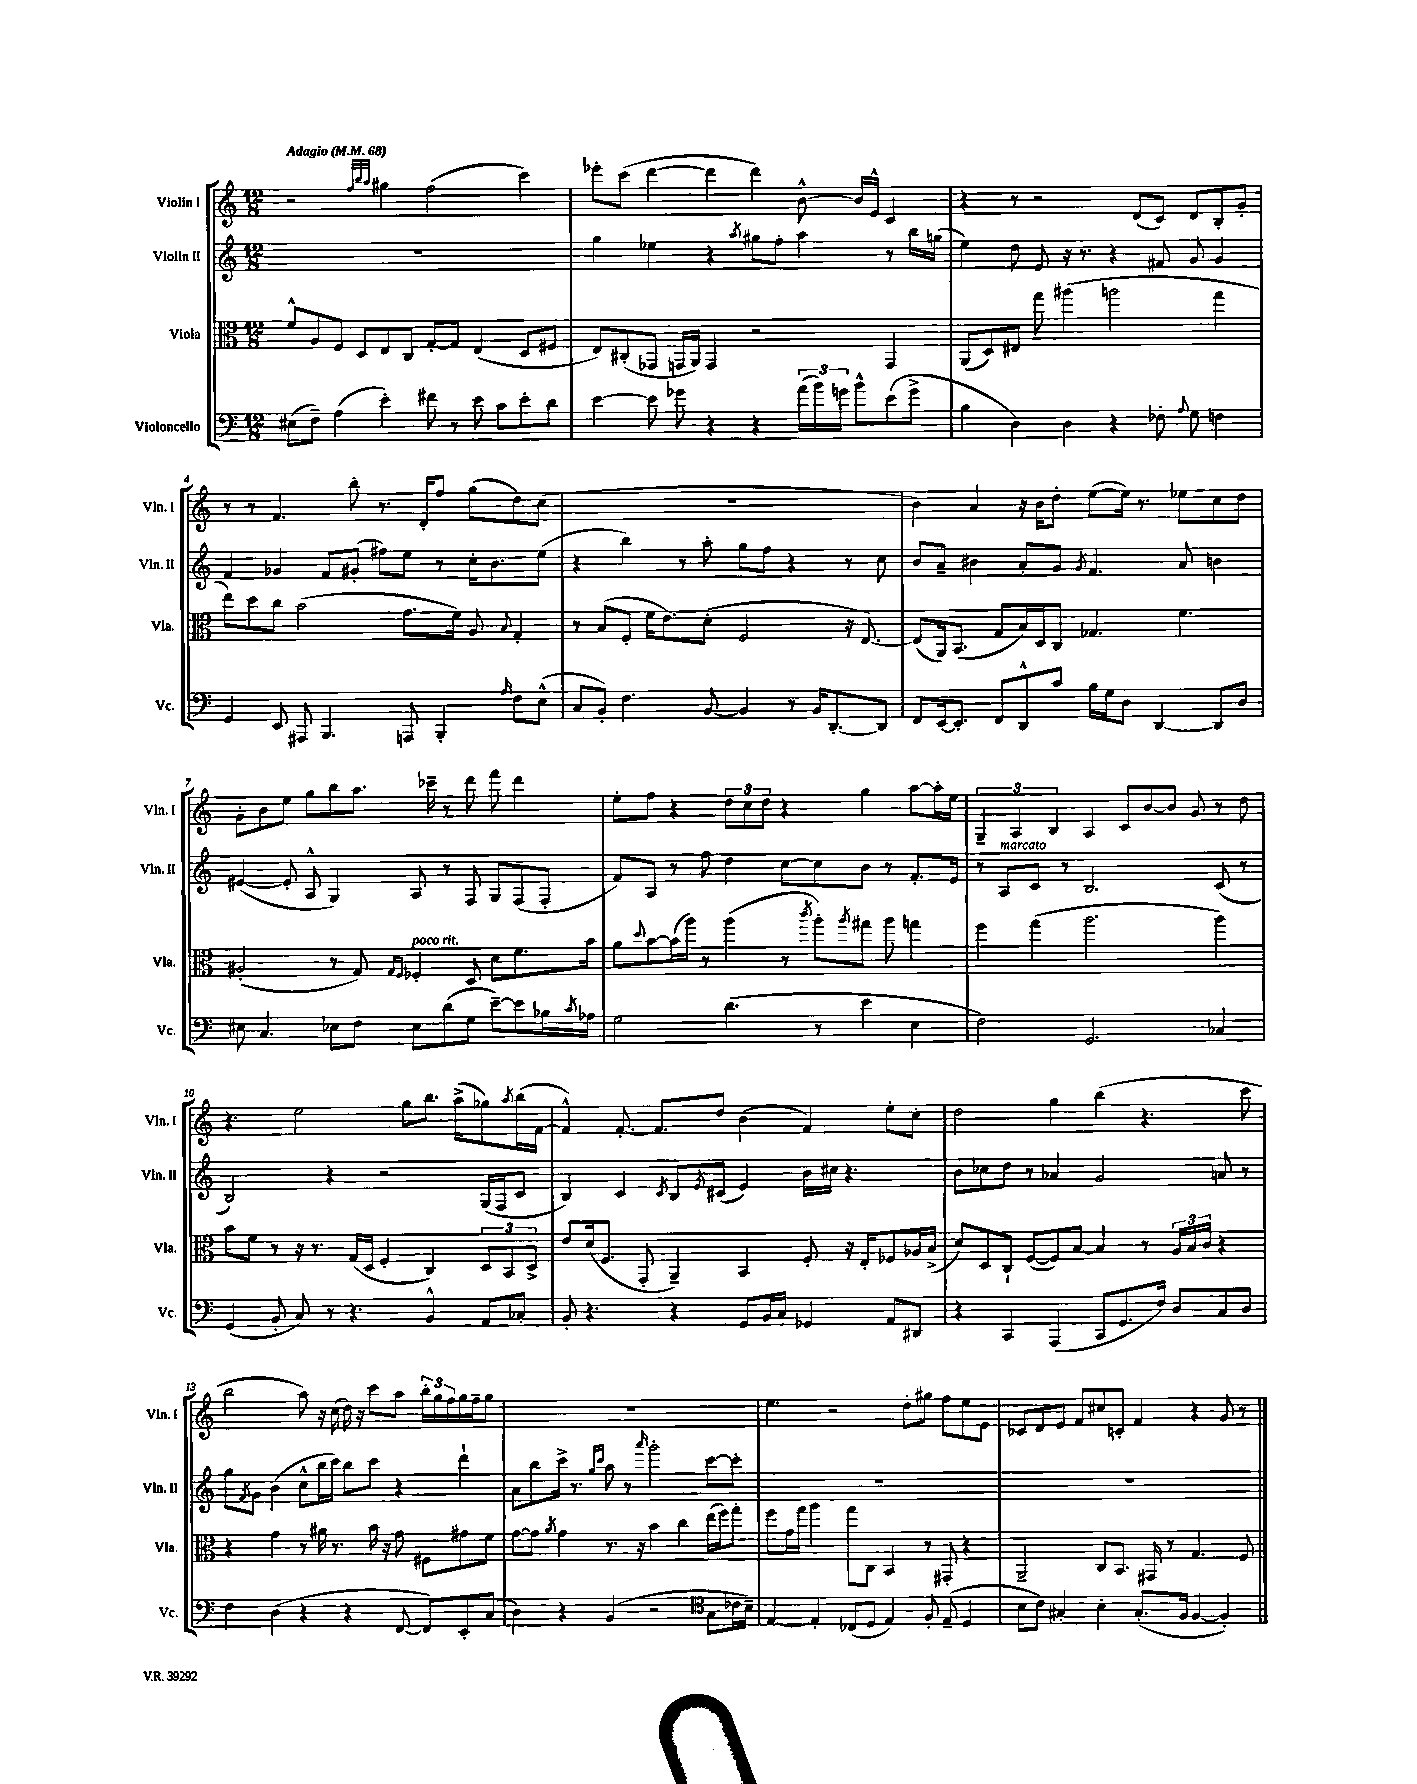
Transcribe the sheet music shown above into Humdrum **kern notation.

**kern	**kern	**kern	**kern
*staff4	*staff3	*staff2	*staff1
*clefF4	*clefC3	*clefG2	*clefG2
*k[]	*k[]	*k[]	*k[]
*M12/8	*M12/8	*M12/8	*M12/8
*MM68	*MM68	*MM68	*MM68
(8E#	8f^^	1.r	2r
8F~)	8A	.	.
(4A	8F	.	.
.	8D	.	.
.	.	.	32qqff
.	.	.	32qqbb
.	.	.	32qqaa
4e')	8E	.	4gg#
.	8C	.	.
8f#	[8G'	.	(2ff
8r	8G]	.	.
8e	(4E	.	.
8c	.	.	.
8e'	8D	.	4ccc)
8d	8F#	.	.
=	=	=	=
[4e	8E)	4gg	8eee-'
.	(8C#'	.	(8ccc
8e]	8GG-	4ee-	[4ddd
8g-	16GG	.	.
.	16AA)	.	.
4r	4GG	4r	4ddd]
.	.	8qaa	.
4r	2r	8gg#	4ddd)
.	.	8ff'	.
(24a	.	4aa	[8b^^
24b)	.	.	.
24g	.	.	.
8b^^	.	.	16b]
.	.	.	16e^^
(8e	4GG	8r	4c
8g^	.	16bb	.
.	.	(16gg	.
=	=	=	=
4B	(8AA	4ee)	4r
.	8D)	.	.
4D)	8E#	8dd	8r
.	8gg	8e	2r
4D	(4aa#	16r	.
.	.	8.r	.
4r	2aa	4r	.
.	.	.	(8d
8F-'	.	8f#	8c)
8qqA	.	.	.
8G	.	8g	8d
4F	4gg	4g	8B'
.	.	.	8g'
=	=	=	=
4GG	8ee)	4f	8r
.	8dd	.	8r
8EE	8cc	4g-	4.f
8AAA#	(2b	.	.
4.BBB	.	8f	.
.	.	(8g#'	8bb'
.	.	8ff#)	8.r
8AAA	8.g	8ee	.
.	.	.	16d'
4BBB'	.	8r	8ff
.	16f)	.	.
.	8A	16cc'	(8gg
.	.	8.b	.
16qqA	8qqB	.	.
8F	4G'	.	8dd)
(8E^^	.	(8ee	(8cc
=	=	=	=
8C	8r	4r	1.r
8BB')	(8B	.	.
4.F	8F'	4bb)	.
.	16f	.	.
.	8.e)	.	.
.	.	8r	.
[8BB	(8d'	8aa'	.
4BB]	2F	8gg	.
.	.	8ff	.
8r	.	4r	.
16BB	.	.	.
[8.DD'	.	.	.
.	16r	8r	.
.	[8.E)	.	.
8DD]	.	8cc	.
=	=	=	=
8FF	(8E]	8b	4b)
[16EE	16AA)	8a~	.
8.EE']	(8.BB	.	.
.	.	4b#	4a
8FF	8G	.	.
8DD^^	16B)	8a'	16r
.	16D	.	16b
8c	8C	8g	8dd'
.	.	8qg	.
16B	4.G-	4.f	([8ee
16G	.	.	.
8D	.	.	16ee])
.	.	.	8.r
[4DD	.	.	.
.	4.f	8a	8ee-
8DD]	.	4b	8cc
8D	.	.	8dd
=	=	=	=
8E#	(2A#'	([4e#	8g'
4.C	.	.	8b
.	.	8e#']	8ee
.	.	8A^^	8gg
8E-	8r	4G)	8bb
8F	8G)	.	8.aa
.	16qqG	.	.
.	16qqF	.	.
8E-	4F-'	8A	.
.	.	.	16ccc-~
(8d	.	8r	8r
8G	8D	8F	8ddd
[8e~)	8d	8G	8fff
8e]	8.f	(8F	4ddd
16B-	.	8F'	.
8qc	.	.	.
16A-	16b	.	.
=	=	=	=
2G	8a	8f)	8ee'
.	8qqdd	.	.
.	[8b	8A	8ff
.	(16b]	8r	4r
.	16aa)	.	.
.	8r	8ff	.
(4.d	(4aa	4dd	12dd
.	.	.	12cc
.	.	.	12dd
.	8r	[8cc	4r
.	8qccc	.	.
8r	8aa')	8cc]	.
.	8qaa	.	.
4e	8gg#	8b	4gg
.	8aa	8r	.
4E	4gg	8.f'	[8aa
.	.	.	16aa']
.	.	16e	16ee
=	=	=	=
2F)	4ff	8r	6G~
.	.	8A	.
.	.	.	6A
.	(4gg	8c	.
.	.	.	6B
.	.	8r	.
2.GG	2.aa	2.B	4A
.	.	.	8c
.	.	.	[8b
.	.	.	8b]
.	.	.	8g
4C-	4aa)	(8c	8r
.	.	8r	8dd
=	=	=	=
(4GG	8b	2B)	4.r
.	8f	.	.
8BB'	8r	.	.
8C)	16r	.	2ee
.	8.r	.	.
8r	.	4r	.
4.r	(16G	.	.
.	16D	.	.
.	4F'	2r	.
.	.	.	8gg
4BB^^	4C)	.	8.bb
.	.	.	(16aa^
8AA	12D	(16G	8gg-)
.	.	16F	.
.	12BB	.	.
.	.	.	8qaa
8C-'	.	8c	(16bb
.	12D^	.	.
.	.	.	[16f
=	=	=	=
8BB'	8e	4B)	4f^^])
4.r	(16d	.	.
.	8.F	.	.
.	.	4c	[8.f'
.	8GG'	.	.
.	.	.	8.f]
.	.	8qc	.
4r	4AA~)	8B	.
.	.	8qe	.
.	.	(8c#	8dd
8GG	4BB	4e)	(4b
16BB	.	.	.
16C	.	.	.
4GG-	8F'	16b	4f)
.	.	16cc#	.
.	16r	4.r	.
.	16E'	.	.
8AA	8F-	.	8ee'
8DD#	16A-	.	8cc'
.	(16B^	.	.
=	=	=	=
4r	8d)	8b	2dd
.	8D	8cc-	.
4CC	8C`	8dd	.
.	([8F	8r	.
(4AAA	8F])	4a-	4gg
.	[8B	.	.
8CC	4B]	2g	(4bb
8.GG	.	.	.
.	8r	.	4.r
16F)	.	.	.
8D	24A	.	.
.	24B	.	.
.	24c	.	.
8C	4r	8a	.
8D	.	8r	8ccc
=	=	=	=
4F	4r	8gg	2bb
.	.	8qf	.
.	.	8g	.
(4D	4g	(4b	.
4r	8r	8cc^^	8aa)
.	16a#	16bb	16r
.	8.r	16ccc)	(16cc
4r	.	8bb	16dd)
.	.	.	16r
.	16b	8ccc	8ccc
.	16r	.	.
[8FF	8g	4r	8aa
8FF])	8F#	.	24bb'
.	.	.	24gg
.	.	.	24ff
8EE'	8g#	4ddd`	16gg
.	.	.	16ff~
(8C	8f	.	8gg
=	=	=	=
4D)	[8g	8a	1.r
.	8g]	8bb	.
.	8qa	.	.
4r	4g	16ccc^	.
.	.	8.r	.
.	.	16qqgg	.
.	.	16qqccc	.
(4BB	8.r	8aa	.
.	.	8r	.
.	16r	.	.
.	.	16qqaaa	.
2r	4b	2ggg'	.
.	4cc	.	.
*clefC4	*	*	*
8G	(16ee	[8ccc	.
.	16ff)	.	.
16c-	8gg'	8ccc']	.
16B~)	.	.	.
=	=	=	=
[4E	8ff	1.r	4.ee
.	16g	.	.
.	16gg	.	.
4E']	4aa	.	.
.	.	.	2r
(8C-	8gg	.	.
8D	8C	.	.
4E)	4BB	.	.
.	.	.	8dd'
8F'	8r	.	8gg#
(8E~	8GG#'	.	8ff
4D	4r	.	8ee
.	.	.	8e
=	=	=	=
8B	2AA~	1.r	8c-
8c)	.	.	8d
4G#'	.	.	8e
.	.	.	8f
4B'	8C	.	8cc#
.	8.BB	.	8c'
(8.G#'	.	.	4f
.	16GG#	.	.
.	8r	.	.
16F	.	.	.
[4F	4.G	.	4r
4F'])	.	.	8g
.	8F	.	8r
==	==	==	==
*-	*-	*-	*-
